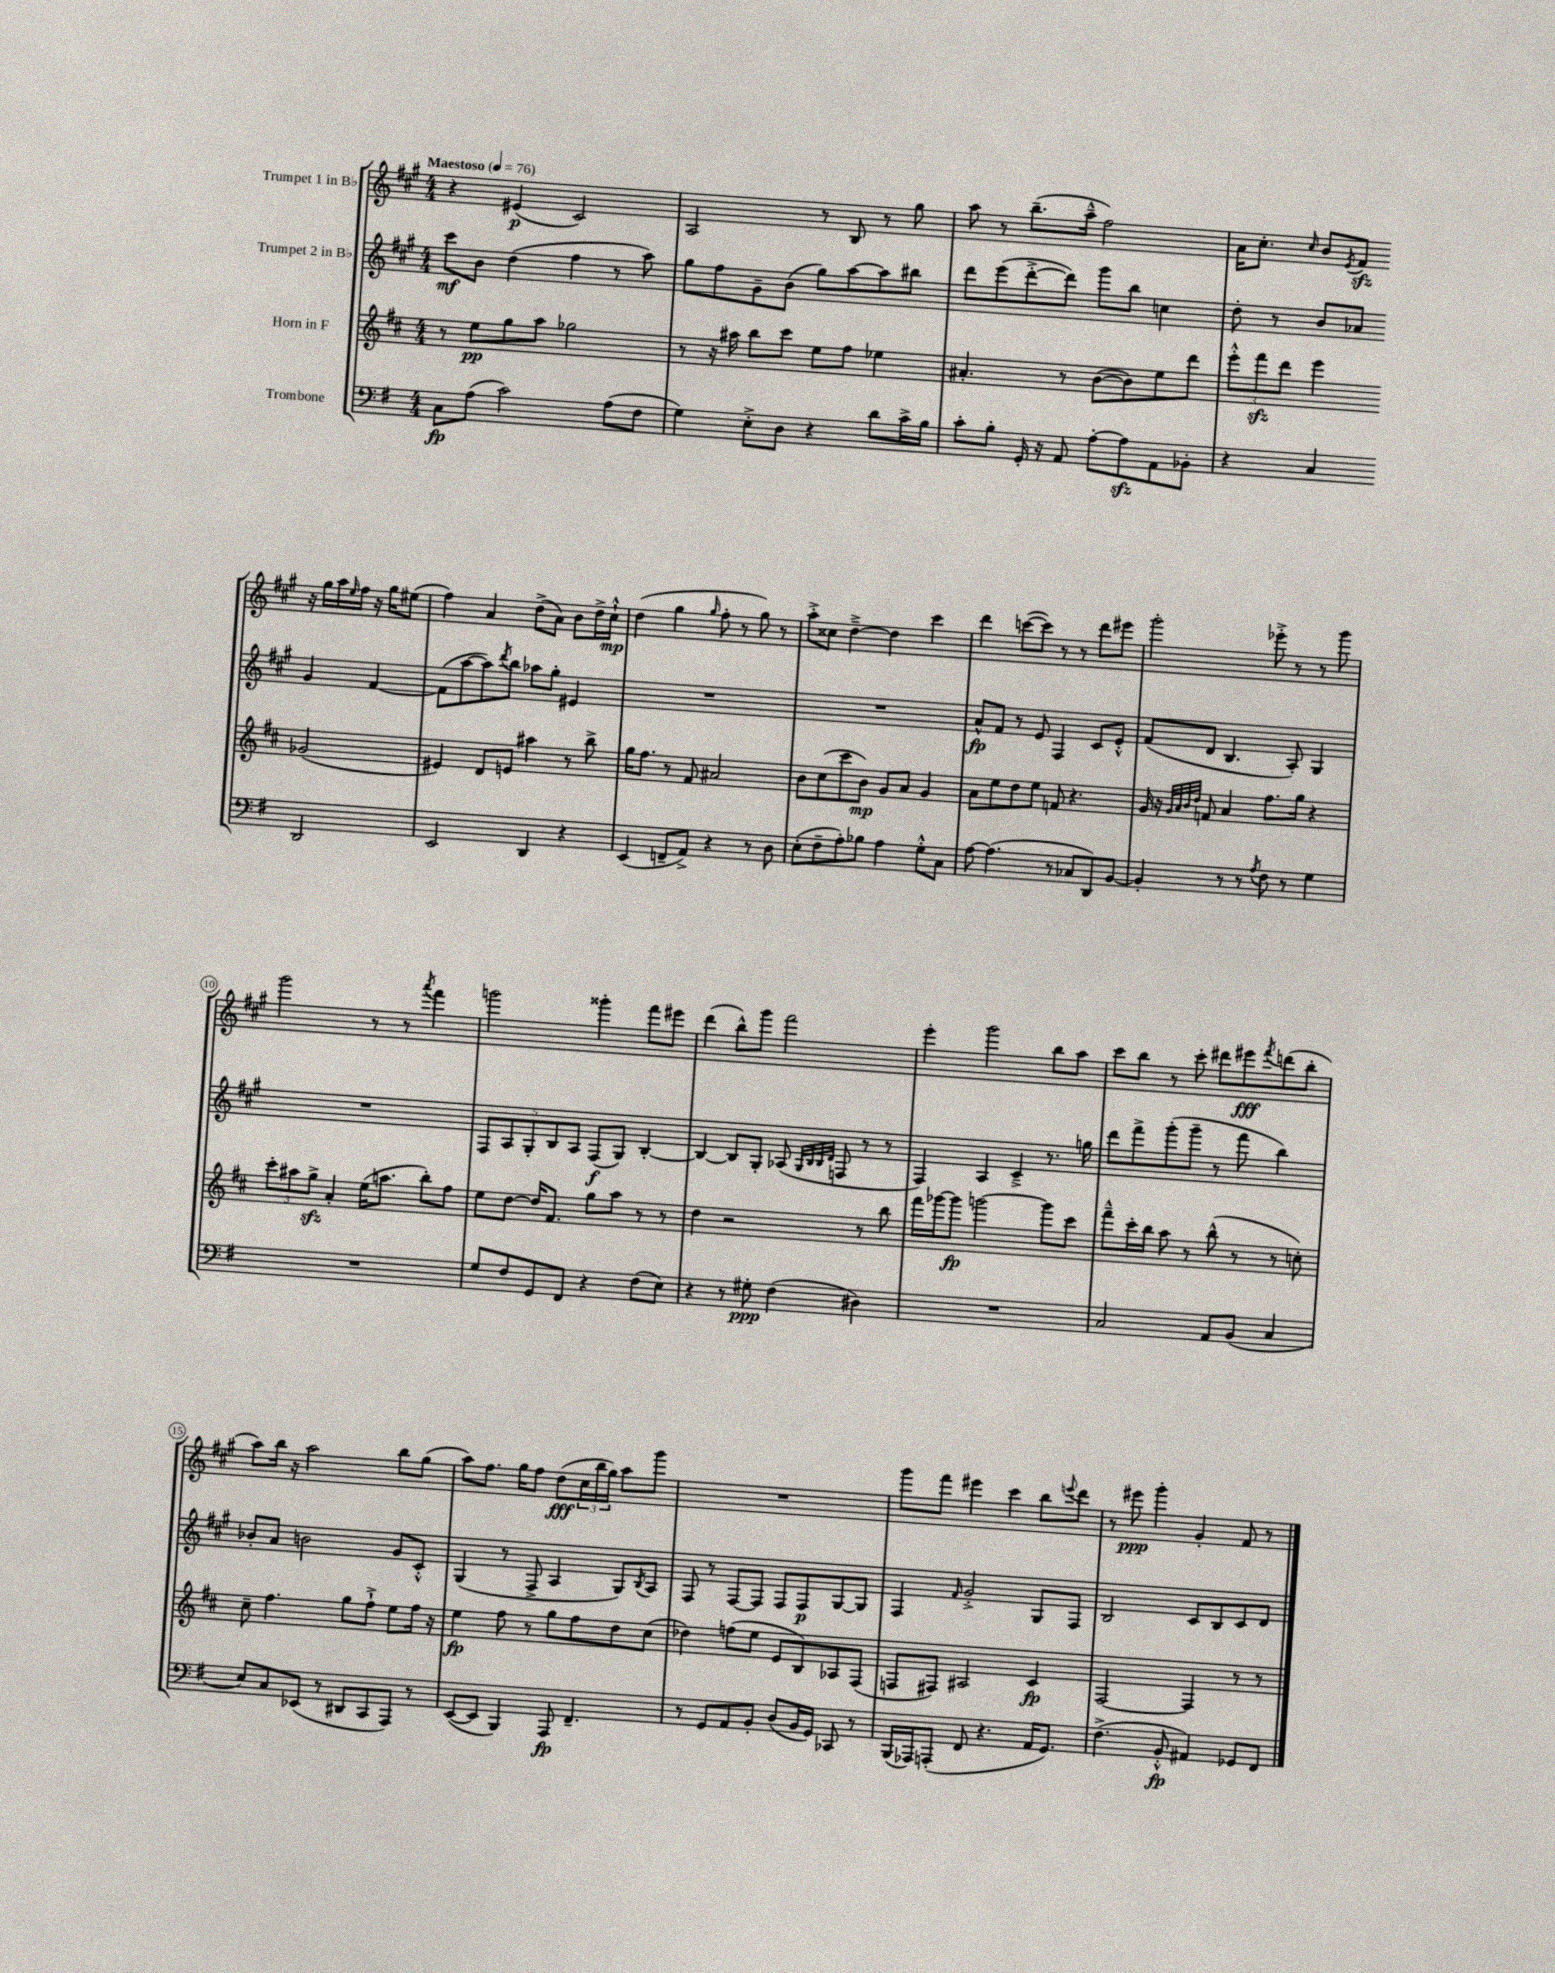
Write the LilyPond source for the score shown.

<<
\new StaffGroup <<
\new Staff = "s0" \with { instrumentName = "Trumpet 1 in Bb" } {
    \clef treble \key a \major \numericTimeSignature \time 4/4 \tempo "Maestoso" 4 = 76
    r4 eis'4\p( cis'2) |
    a2 r8 b8 r8 gis''8 |
    a''8 r8 b''8.--( a''16---^ fis''2) |
    a'16 cis''8.-. \grace { cis''16 } b'8 \acciaccatura { e'8 } fis'8\sfz r16 gis''16 a''16 \grace { e''16 } fis''16 r16 gis''16 eis''8( |
    fis''4) a'4 d''8->( a'8) b'8 d''16-> cis''16-!-^\mp |
    d''4( gis''4 \grace { gis''16 } fis''8-. r8 gis''8) r8 |
    a''8-.-> cisis''8 d''4~---> d''4 cis'''4 |
    d'''4 c'''8~( c'''8) r8 r8 d'''8 eis'''8 |
    gis'''2-. ees'''8-.-> r8 r8 gis'''8 |
    gis'''2 r8 r8 \acciaccatura { a'''8 } fis'''4 |
    g'''2 gisis'''4-. fis'''8 eis'''8 |
    d'''4( b''8-^) gis'''8 fis'''2 |
    e'''4-. gis'''2 b''8 a''8 |
    cis'''8 b''8 r8 cis'''8-. dis'''8 eis'''8\fff \acciaccatura { fis'''8 } d'''8( b''8-. |
    a''8) b''16 r16 a''2 b''8 gis''8( |
    a''8) fis''8. gis''16 fis''8 d''8\fff( \tuplet 3/2 { cis''16 b''16 gis''16) } a''8 gis'''8 |
    R1 |
    gis'''8 fis'''8 eis'''4 cis'''4 b''8 \appoggiatura { e'''8 } d'''8 |
    r8 eis'''8\ppp gis'''4-. gis'4-. fis'8 r8 \bar "|." |
}
\new Staff = "s1" \with { instrumentName = "Trumpet 2 in Bb" } {
    \clef treble \key a \major \numericTimeSignature \time 4/4
    cis'''8\mf b'8 d''4( fis''4 r8 a''8) |
    gis''8 fis''8 gis'8-- b'8( gis''8) a''8~ a''8 bis''8 |
    d'''8 e'''8( d'''8~-.-> d'''8) gis'''8 b''8 c''4 |
    d''8-. r8 b'8 aes'8 gis'4 fis'4~ |
    fis'8( a''8~ a''8) \acciaccatura { d'''8 } b''8 aes''8 gis''8-. eis'4 |
    R1 |
    R1 |
    a'8-^\fp fis'8 r8 e'8 fis4 cis'8 e'8-.-^ |
    fis'8( d'8 b4. a8-.) gis4 |
    R1 |
    \tuplet 5/4 { fis8 a8 gis8-. b8 a8 } fis8\f( gis8) b4~-. |
    b4~ b8 gis8-. aes8( \grace { gis32 b32 b32 d'32 } f8 r8 r8 |
    fis4) a4 cis'4---> r8. g''16 |
    d'''8 fis'''8-> gis'''8-.( gis'''8-- r8 fis'''8 b''4) |
    bes'8-. a'8 b'2 gis'8 cis'8-.-^ |
    gis4( r8 fis8-> a4 gis8) \acciaccatura { b8 } a8 |
    fis8 r8 fis8~ fis8 fis8 fis8\p gis8~ gis8 |
    fis4 \grace { fis'16 } gis'2-.-> gis8 fis8 |
    b2 cis'8 b8 cis'8 d'8 \bar "|." |
}
\new Staff = "s2" \with { instrumentName = "Horn in F" } {
    \clef treble \key d \major \numericTimeSignature \time 4/4
    r8 e''8\pp g''8 a''8 ges''2 |
    r8 r16 ais''16 b''8 cis'''8 e''8 fis''8 ees''4 |
    ais'4.-. r8 b'8~( b'8) e''8 d'''8 |
    \tuplet 3/2 { e'''8-.-^ fis'''8\sfz d'''8 } e'''4 ges'2( |
    eis'4) d'8 e'8 ais''4 r8 b''8-> |
    g''16 fis''8. r8 fis'8 ais'2 |
    b'8 cis''8( cis'''8 b'8\mp) g'8 a'8 g'4 |
    a'8 e''8 d''8 e''8 f'8 r4. |
    g'16 r16 \grace { g'32 a'32 b'32 d''32 } f'8 a'4 fis''8. g''16 r4 |
    \tuplet 3/2 { cis'''8-. ais''8 g''8->\sfz } a'4-. e''16( a''8. b''8-.) fis''8 |
    e''8 d''8~ d''16 fis'8. g''8 a''8 r8 r8 |
    d''4 r2 r8 b''8 |
    fis'''16 ges'''16~ ges'''8\fp g'''2~ g'''8 cis'''8 |
    fis'''8---^ cis'''16-. b''16 a''8 r8 b''8-^( r8 r8 c''8-.) |
    cis''8-- fis''4. g''8 fis''8-!-> e''8 fis''16 r16 |
    e''4\fp fis''8 r8 g''8 fis''8 d''8 cis''8( |
    des''4) f''8( e''8 e'8 b8) aes8 fis8( |
    f8 fis8) ais2 cis'4\fp |
    fis2~ fis4 r8 r8 \bar "|." |
}
\new Staff = "s3" \with { instrumentName = "Trombone" } {
    \clef bass \key g \major \numericTimeSignature \time 4/4
    c8\fp a8( c'2) a8( fis8 |
    g4) e8-.-> d8 r4 d'8 c'16-> b16 |
    c'8-. b8-. g,16-. r16 a,8 a8~-. a8\sfz a,8 bes,8-. |
    r4 c4 d,2 |
    e,2 d,4 r4 |
    e,4( f,8-- a,8->) r4 r8 d8 |
    e8-.( fis8-- a8-.) bes8 a4 g8-.-^ c8 |
    a8~ a4.( r8 ces8 d,8) b,8~ |
    b,4-. r8 r8 \acciaccatura { a8 } fis8 r8 g4 |
    R1 |
    g8 fis8 g,8 fis,8 r4 fis8( e8) |
    r4 r8 gis8-.\ppp fis4( dis4) |
    R1 |
    c2 a,8 b,8( c4 |
    e8) c8 ees,8( r8 dis,8 c,8 a,,8) r8 |
    e,8~( e,8 b,,4) a,,8\fp fis,4.-- |
    r8 g,8 a,8 b,8-. d8( b,16 g,16) ces,8 r8 |
    b,,16( aes,,16) a,,8-.( fis,8 r4. a,16 g,8.) |
    fis4.->( b,8-.-^\fp ais,4) ges,8 fis,8 \bar "|." |
}
>>
>>
\layout { \context { \Score \override BarNumber.stencil = #(make-stencil-circler 0.1 0.3 ly:text-interface::print) } }
